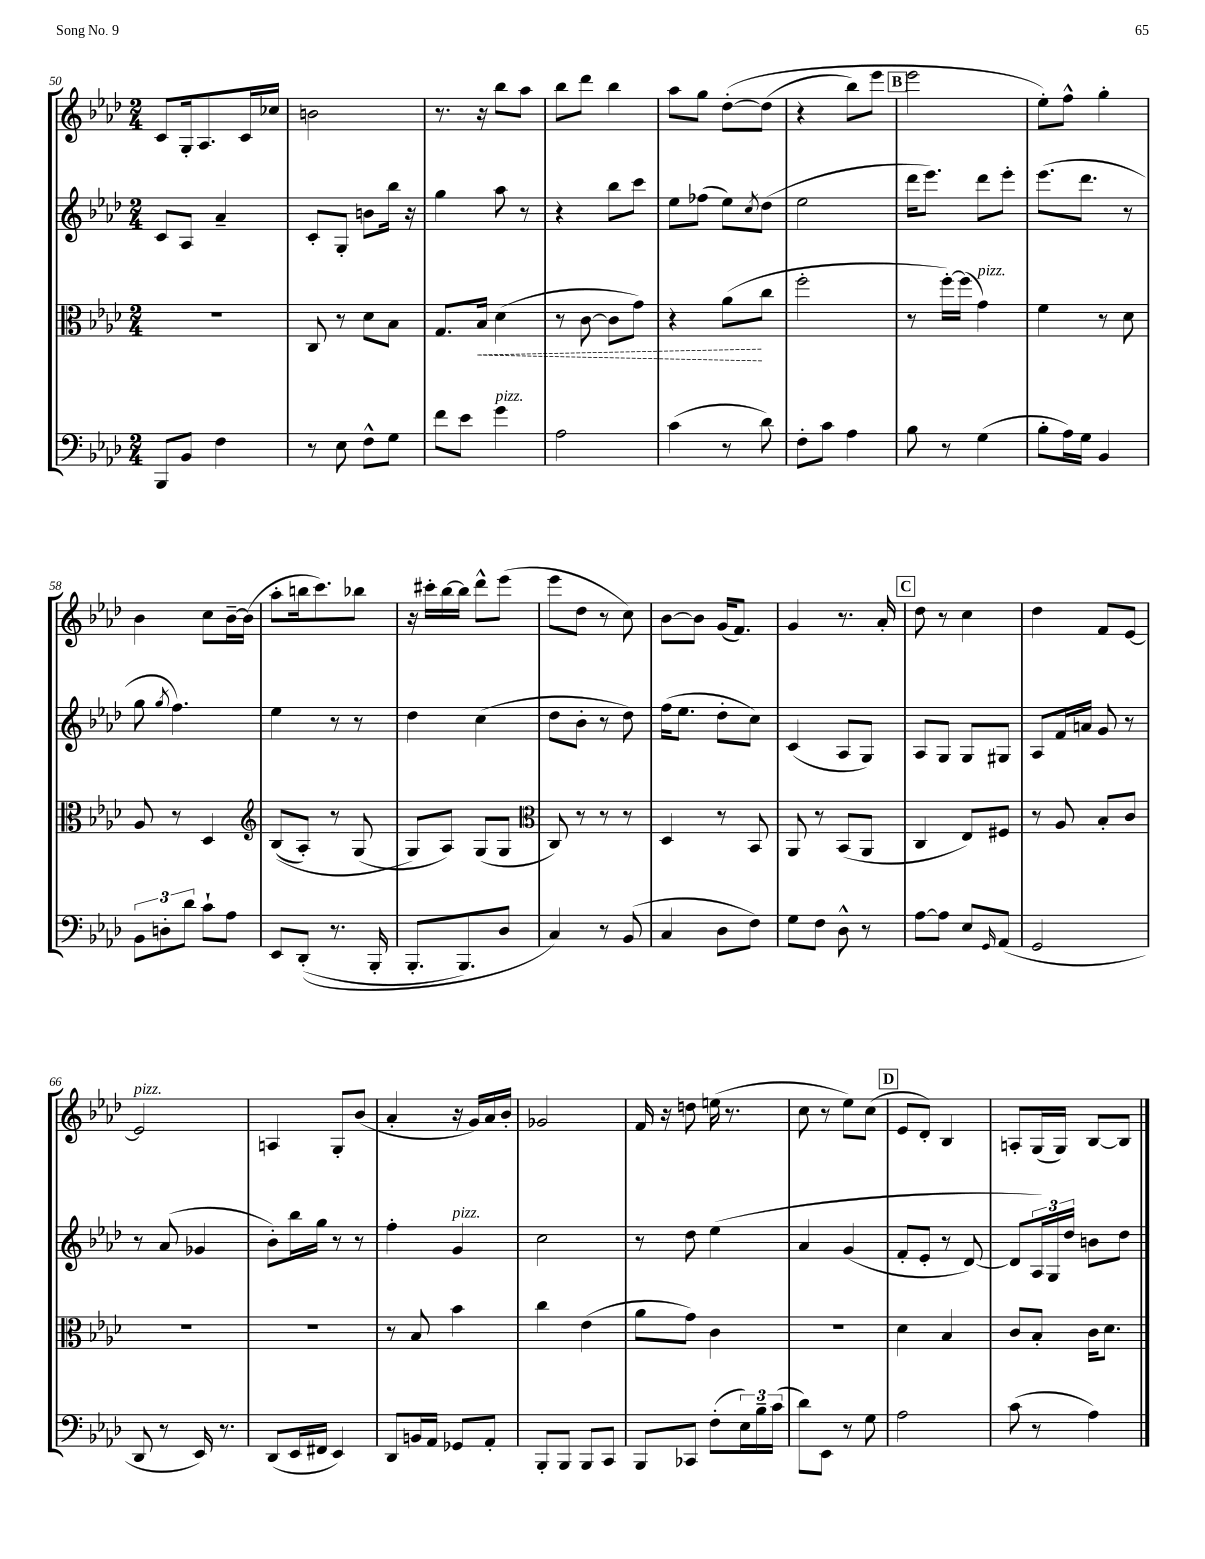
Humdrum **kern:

**kern	**kern	**kern	**kern
*staff4	*staff3	*staff2	*staff1
*clefF4	*clefC3	*clefG2	*clefG2
*k[b-e-a-d-]	*k[b-e-a-d-]	*k[b-e-a-d-]	*k[b-e-a-d-]
*M2/4	*M2/4	*M2/4	*M2/4
8BBB-/L	2r	8c/L	8c/L
8BB-/J	.	8A-/J	16G'/k
.	.	.	8.A-/
4F\	.	4a-~/	.
.	.	.	16c/L
.	.	.	16cc-/JJ
=	=	=	=
8r	8C/	8c'/L	2b\
8E-\	8r	8G'/J	.
8F^^\L	8d-\L	8b\L	.
8G\J	8B-\J	16bb-\Jk	.
.	.	16r	.
=	=	=	=
8f\L	8.G/L	4gg\	8.r
8e-\J	.	.	.
.	16B-/Jk	.	16r
4g\	(4d-\	8aa-\	8bb-\L
.	.	8r	8aa-\J
=	=	=	=
2A-\	8r	4r	8bb-\L
.	[8c\	.	8ddd-\J
.	8c\]L	8bb-\L	4bb-\
.	8g\J)	8ccc\J	.
=	=	=	=
(4c\	4r	8ee-\L	8aa-\L
.	.	(8ff-\J	8gg\J
8r	(8a-\L	8ee-\L)	&([8dd-'\L
.	.	8qcc/	.
8d-\)	8cc\J	(8dd-\J	(8dd-\]J
=	=	=	=
8F'\L	2ff'\	2ee-\	4r
8c\J	.	.	.
4A-\	.	.	8bb-\L)
.	.	.	8eee-\J
=	=	=	=
8B-\	8r	16ddd-\LK	2eee-\
.	.	8.eee-\J)	.
8r	[16ff'\LL)	.	.
.	(16ff\]JJ	.	.
(4G\	4g\)	8ddd-\L	.
.	.	8eee-'\J	.
=	=	=	=
8B-'\L	4f\	(8.eee-\L	8ee-'\L&)
16A-\L)	.	.	8ff^^\J
16G\JJ	.	8.ddd-\J	.
4BB-/	8r	.	4gg'\
.	8d-\	8r	.
=	=	=	=
12BB-\L	8A-/	8gg\	4b-\
12D'\	.	.	.
.	.	8qgg/	.
.	8r	4.ff\)	.
12d-\J	.	.	.
8c`\L	4D-/	.	8cc\L
8A-\J	.	.	[16b-~\L
.	.	.	(16b-\]JJ
=	=	=	=
*	*clefG2	*	*
8EE-/L	&((8B-/L	4ee-\	8aa-'\L
&((8DD-'/J	8A-'/J)	.	16bb\k
.	.	.	8.ccc\)
8.r	8r	8r	.
.	(8G/	8r	8bb-\J
16BBB-'/	.	.	.
=	=	=	=
8.BBB-'/L	8G/L&)	4dd-\	16r
.	.	.	16ccc#'\LL
.	8A-/J)	.	[16bb-\
8.BBB-/)	.	.	16bb-\]JJ
.	(8G/L	(4cc\	8ddd-^^\L
8D-/J	8G/J	.	(8eee-\J
=	=	=	=
*	*clefC3	*	*
4C/&)	8C/)	8dd-\L	8eee-\L
.	8r	8b-'\J	8dd-\J
8r	8r	8r	8r
(8BB-/	8r	8dd-\)	8cc\)
=	=	=	=
4C/	4D-/	(16ff\LK	[8b-\L
.	.	8.ee-\J	.
.	.	.	8b-\]J
8D-\L	8r	8dd-'\L	(16g/LK
.	.	.	8.f/J)
8F\J)	8BB-/	8cc\J)	.
=	=	=	=
8G\L	8AA-/	(4c/	4g/
8F\J	8r	.	.
8D-^^\	(8BB-/L	8A-/L	8.r
8r	8AA-/J	8G/J)	.
.	.	.	16a-'/
=	=	=	=
[8A-\L	4C/	8A-/L	8dd-\
8A-\]J	.	8G/J	8r
8E-/L	8E-/L)	8G/L	4cc\
16qqGG/	.	.	.
(8AA-/J	8F#/J	8G#/J	.
=	=	=	=
2GG/	8r	8A-/L	4dd-\
.	8A-/	16f/L	.
.	.	16a/JJ	.
.	8B-'/L	8g/	8f/L
.	8c/J	8r	[8e-/J
=	=	=	=
8DD-/	2r	8r	2e-/]
8r	.	(8a-/	.
16EE-/)	.	4g-/	.
8.r	.	.	.
=	=	=	=
(8DD-/L	2r	8b-'\L)	4A/
16EE-/L	.	16bb-\L	.
16FF#/JJ	.	16gg\JJ	.
4EE-/)	.	8r	8G'/L
.	.	8r	(8b-/J
=	=	=	=
8DD-/L	8r	4ff'\	4a-'/
16BB/L	8B-/	.	.
16AA-/JJ	.	.	.
8GG-/L	4b-\	4g/	16r
.	.	.	16g/LL)
8AA-'/J	.	.	16a-/
.	.	.	16b-'/JJ
=	=	=	=
8BBB-'/L	4cc\	2cc\	2g-/
8BBB-/J	.	.	.
8BBB-/L	(4e-\	.	.
8CC/J	.	.	.
=	=	=	=
8BBB-/L	8a-\L	8r	16f/
.	.	.	16r
8CC-/J	8g\J)	8dd-\	8dd\
(8F'\L	4c\	&(4ee-\	(16ee\
.	.	.	8.r
24E-\L)	.	.	.
24B-~\	.	.	.
(24c\JJ	.	.	.
=	=	=	=
8d-\L)	2r	4a-/	8cc\
8EE-\J	.	.	8r
8r	.	(4g/	8ee-\L)
8G\	.	.	(8cc\J
=	=	=	=
2A-\	4d-\	8f'/L	8e-/L
.	.	8e-'/J	8d-'/J)
.	4B-/	8r	4B-/
.	.	[8d-/)	.
=	=	=	=
(8c\	8c/L	8d-/]L	8A'/L
8r	8B-'/J	24A-/L&)	(16G/L
.	.	24G/	.
.	.	.	16G/JJ)
.	.	24dd-/JJ	.
4A-\)	16c\LK	8b\L	[8B-/L
.	8.d-\J	.	.
.	.	8dd-\J	8B-/]J
==	==	==	==
*-	*-	*-	*-
